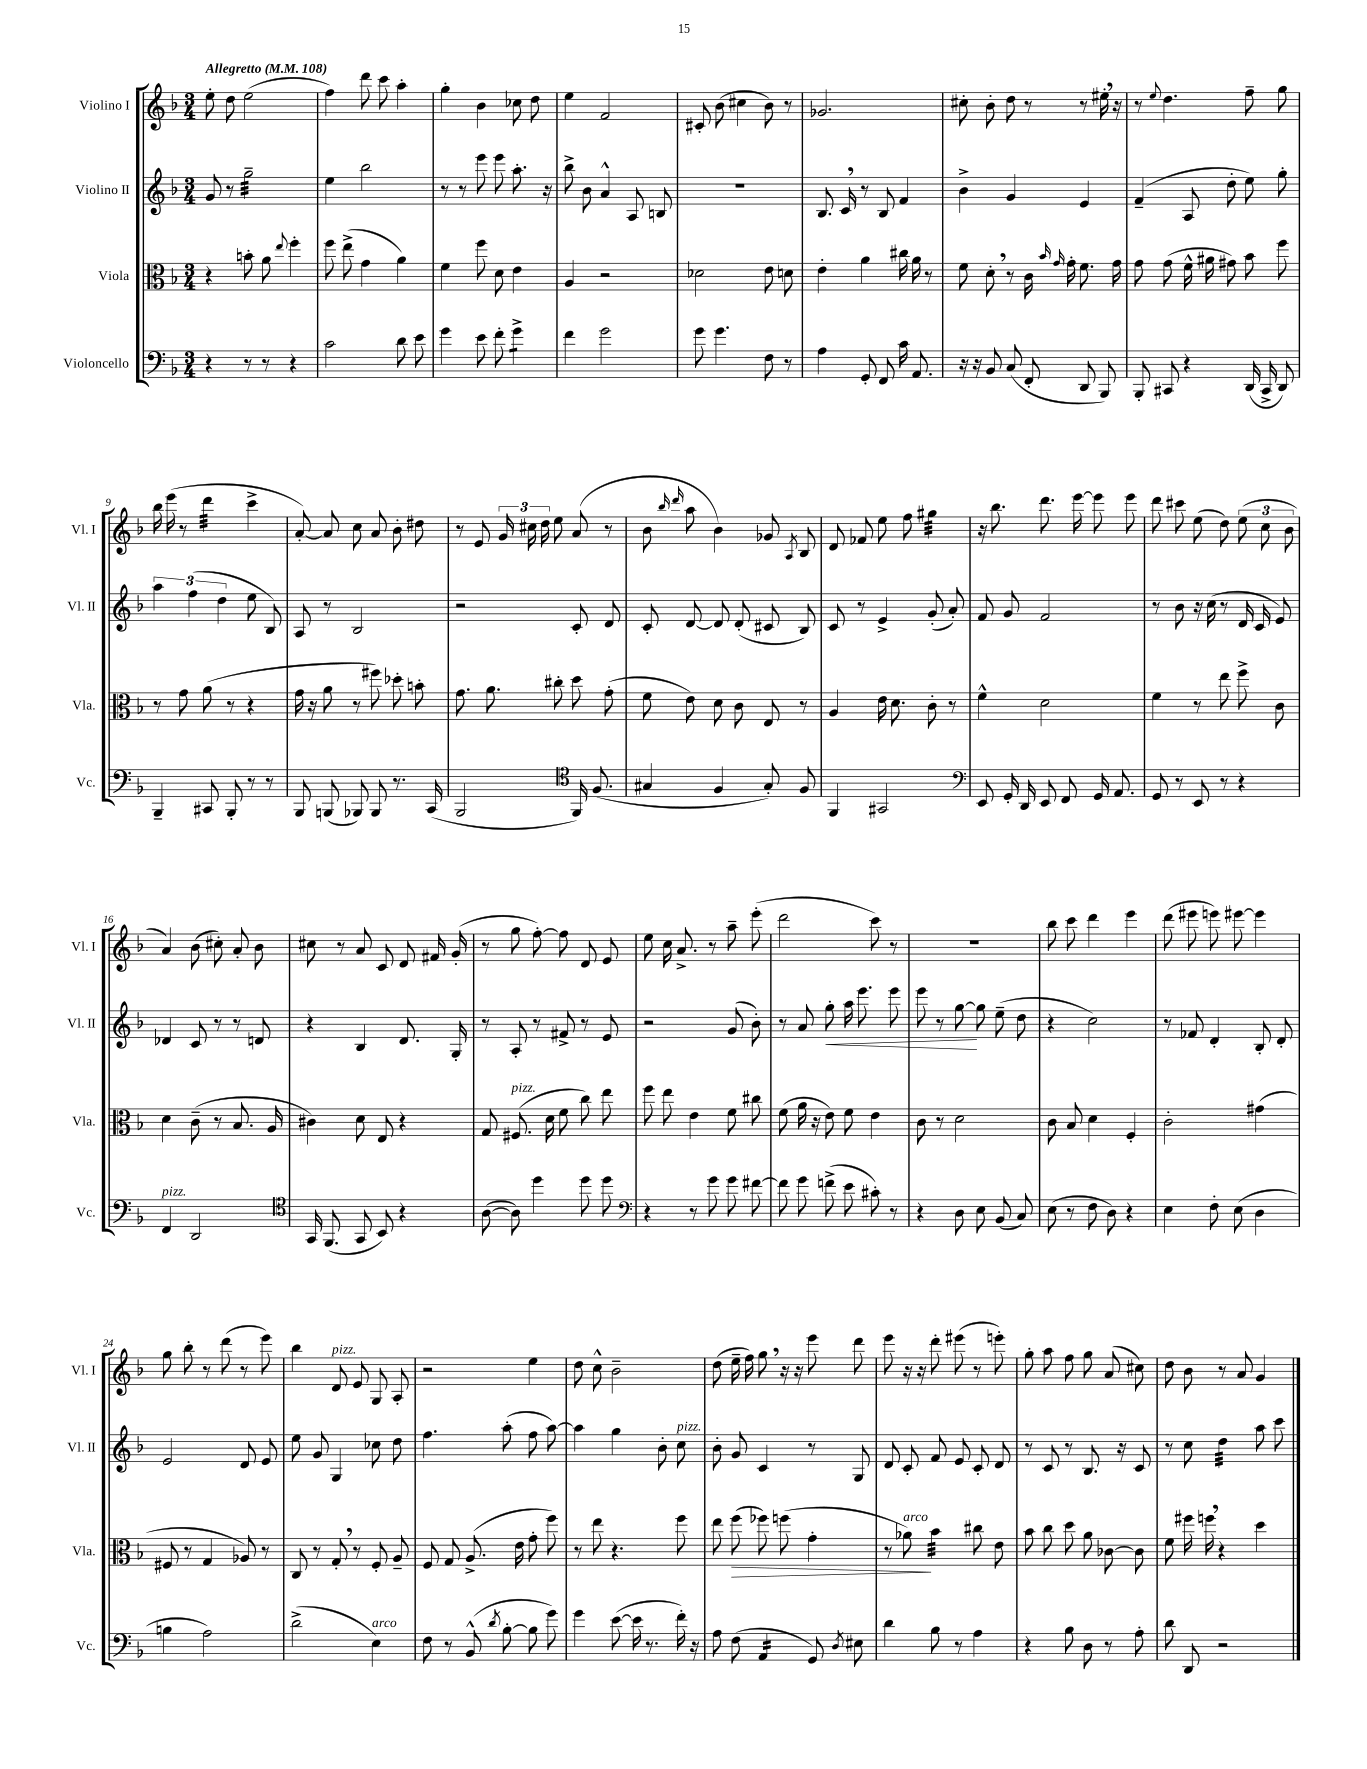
<<
\new StaffGroup <<
\new Staff = "s0" \with { instrumentName = "Violino I" shortInstrumentName = "Vl. I" } {
    \clef treble \key f \major \numericTimeSignature \time 3/4 \tempo "Allegretto" 4 = 108
    \autoBeamOff e''8-. d''8 e''2( |
    f''4) d'''8 c'''8 a''4-. |
    g''4-. bes'4 ces''8 d''8 |
    e''4 f'2 |
    cis'8-. bes'8( cis''4 bes'8) r8 |
    ges'2. |
    cis''8-. bes'8-. d''8 r8 r8 eis''16-. \breathe r16 |
    r8 \appoggiatura { e''8 } d''4. f''8-- g''8 |
    bes''16 e'''16( r8 d'''4:32 c'''4-> |
    a'8~-.) a'8 c''8 a'8 bes'8-. dis''8 |
    r8 e'8 \tuplet 3/2 { g'16 cis''16 d''16 } e''8 a'8( r8 |
    bes'8 \grace { bes''16 d'''16 } a''8 bes'4) ges'8 \acciaccatura { a8 } bes8 |
    d'8 fes'8 e''8 f''8 gis''4:32 |
    r16 bes''8. d'''8. e'''16~ e'''8 e'''8 |
    d'''8 cis'''8 e''8( d''8) \tuplet 3/2 { e''8( c''8 bes'8 } |
    a'4) bes'8( cis''8-.) a'8-. bes'8 |
    cis''8 r8 a'8 c'8 d'8 fis'16 g'16-.( |
    r8 g''8 f''8~-.) f''8 d'8 e'8 |
    e''8 c''16 a'8.-> r8 a''8-- e'''8-.( |
    d'''2 c'''8) r8 |
    R2. |
    bes''8 c'''8 d'''4 e'''4 |
    d'''8( eis'''8 e'''8) eis'''8~ eis'''4 |
    g''8 bes''8-. r8 d'''8( r8 e'''8) |
    bes''4 d'8^\markup { \italic "pizz." } e'8 g8 a8-. |
    r2 e''4 |
    d''8 c''8-^ bes'2-- |
    d''8( e''16-- f''16) g''8 \breathe r16 r16 e'''8 d'''8 |
    e'''8 r16 r16 d'''8-. eis'''8( r8 e'''8-.) |
    g''8-. a''8 f''8 g''8 a'8( cis''8) |
    d''8 bes'8 r8 a'8 g'4 \bar "|." |
}
\new Staff = "s1" \with { instrumentName = "Violino II" shortInstrumentName = "Vl. II" } {
    \clef treble \key f \major \numericTimeSignature \time 3/4
    \autoBeamOff g'8 r8 g''2:32-- |
    e''4 bes''2 |
    r8 r8 e'''8 e'''8 a''8.-. r16 |
    bes''8-> bes'8 a'4-^ a8 b8 |
    R2. |
    bes8. c'16 \breathe r8 bes8 f'4 |
    bes'4-> g'4 e'4 |
    f'4--( a8 d''8-. e''8) g''8-. |
    \tuplet 3/2 { a''4 f''4( d''4 } e''8 bes8) |
    a8 r8 bes2 |
    r2 c'8-. d'8 |
    c'8-. d'8~ d'8 d'8-.( cis'8 bes8) |
    c'8 r8 e'4-> g'8-.( a'8-.) |
    f'8 g'8 f'2 |
    r8 bes'8 r16 c''16( r8 d'16 c'16 e'8) |
    des'4 c'8 r8 r8 d'8 |
    r4 bes4 d'8. g16-. |
    r8 a8-. r8 fis'8-> r8 e'8 |
    r2 g'8( bes'8-.) |
    r8 a'8 g''8-.\< a''16 e'''8. e'''8 |
    e'''8 r8 g''8~\! g''8 e''8--( d''8 |
    r4 c''2) |
    r8 fes'8 d'4-. bes8-. d'8-. |
    e'2 d'8 e'8 |
    e''8 g'8 g4 ces''8 d''8 |
    f''4. a''8-.( f''8 a''8~) |
    a''4 g''4 bes'8-. c''8^\markup { \italic "pizz." } |
    bes'8-. g'8 c'4 r8 g8 |
    d'8 c'8-. f'8 e'8 c'8-. d'8 |
    r8 c'8 r8 bes8. r16 c'8 |
    r8 c''8 d''4:32 a''8 c'''8 \bar "|." |
}
\new Staff = "s2" \with { instrumentName = "Viola" shortInstrumentName = "Vla." } {
    \clef alto \key f \major \numericTimeSignature \time 3/4
    \autoBeamOff r4 b'8-. a'8 \appoggiatura { e''8 } f''4-. |
    f''8 e''8->( g'4 a'4) |
    f'4 f''8 d'8 e'4 |
    a4 r2 |
    des'2 e'8 d'8 |
    e'4-. a'4 cis''16 a'16 r8 |
    f'8 d'8-. \breathe r8 c'16 \grace { bes'16 g'16 } g'16-. f'8. g'16 |
    g'8 g'8( f'16-^ ais'16 gis'8) bes'8 f''8 |
    r8 g'8 a'8( r8 r4 |
    g'16 r16 a'8 r8 fis''8) des''8-. b'8-. |
    g'8. a'8. cis''8-. d''8 g'8-.( |
    f'8 e'8) d'8 c'8 e8 r8 |
    a4 e'16 d'8. c'8-. r8 |
    f'4-^ d'2 |
    f'4 r8 e''8 f''8-> c'8 |
    d'4 c'8--( r8 bes8. a16 |
    cis'4) d'8 e8 r4 |
    g8 fis8.^\markup { \italic "pizz." }( d'16 f'8 c''8) e''8 |
    f''8 e''8 e'4 f'8 cis''8 |
    f'8( a'16 r16 e'8) f'8 e'4 |
    c'8 r8 d'2 |
    c'8 bes8 d'4 f4-. |
    c'2-. gis'4( |
    fis8 r8 g4 aes8) r8 |
    c8 r8 g8-. \breathe r8 f8-. a8-- |
    f8 g8 a8.->( e'16 g'8-. f''8) |
    r8 e''8 r4. f''8 |
    e''8 f''8\>( fes''8) f''8( g'4-. |
    r8 aes'8\!^\markup { \italic "arco" }) bes'4:32 cis''8 e'8 |
    bes'8 c''8 d''8 a'8 ces'8~ ces'8 |
    f'8 fis''16 f''16 \breathe r4 d''4 \bar "|." |
}
\new Staff = "s3" \with { instrumentName = "Violoncello" shortInstrumentName = "Vc." } {
    \clef bass \key f \major \numericTimeSignature \time 3/4
    \autoBeamOff r4 r8 r8 r4 |
    c'2 d'8 e'8 |
    g'4 e'8 f'8-. g'4:8-> |
    f'4 g'2 |
    g'8 g'4. f8 r8 |
    a4 g,8-. f,8 c'16 a,8. |
    r16 r16 bes,8 c8( f,8-. d,8 bes,,8) |
    bes,,8-. cis,8 r4 d,16( cis,16-> d,8) |
    bes,,4-- cis,8 bes,,8-. r8 r8 |
    bes,,8 b,,8( bes,,8) bes,,8 r8. c,16( |
    bes,,2 \clef tenor f,16) f8.( |
    gis4 f4 gis8-.) f8 |
    f,4 gis,2 |
    \clef bass e,8 g,16-. d,16 e,8 f,8 g,16 a,8. |
    g,8 r8 e,8 r8 r4 |
    f,4^\markup { \italic "pizz." } d,2 |
    \clef tenor g,16 f,8.( g,8 bes,8) r4 |
    a8~( a8) d''4 d''8 d''8 |
    \clef bass r4 r8 g'8 g'8 fis'8~ |
    fis'8 g'8 f'8->( e'8 cis'8-.) r8 |
    r4 d8 e8 bes,8( c8) |
    e8( r8 f8 d8) r4 |
    e4 f8-. e8( d4 |
    b4 a2) |
    d'2->( e4^\markup { \italic "arco" }) |
    f8 r8 bes,8-^( \acciaccatura { d'8 } bes8~-. bes8 g'8) |
    g'4 e'8~( e'16 r8. f'16-.) r16 |
    a8 f8( a,4:16 g,8) \acciaccatura { d8 } eis8 |
    d'4 bes8 r8 a4 |
    r4 bes8 d8 r8 a8-. |
    d'8 d,8 r2 \bar "|." |
}
>>
>>
